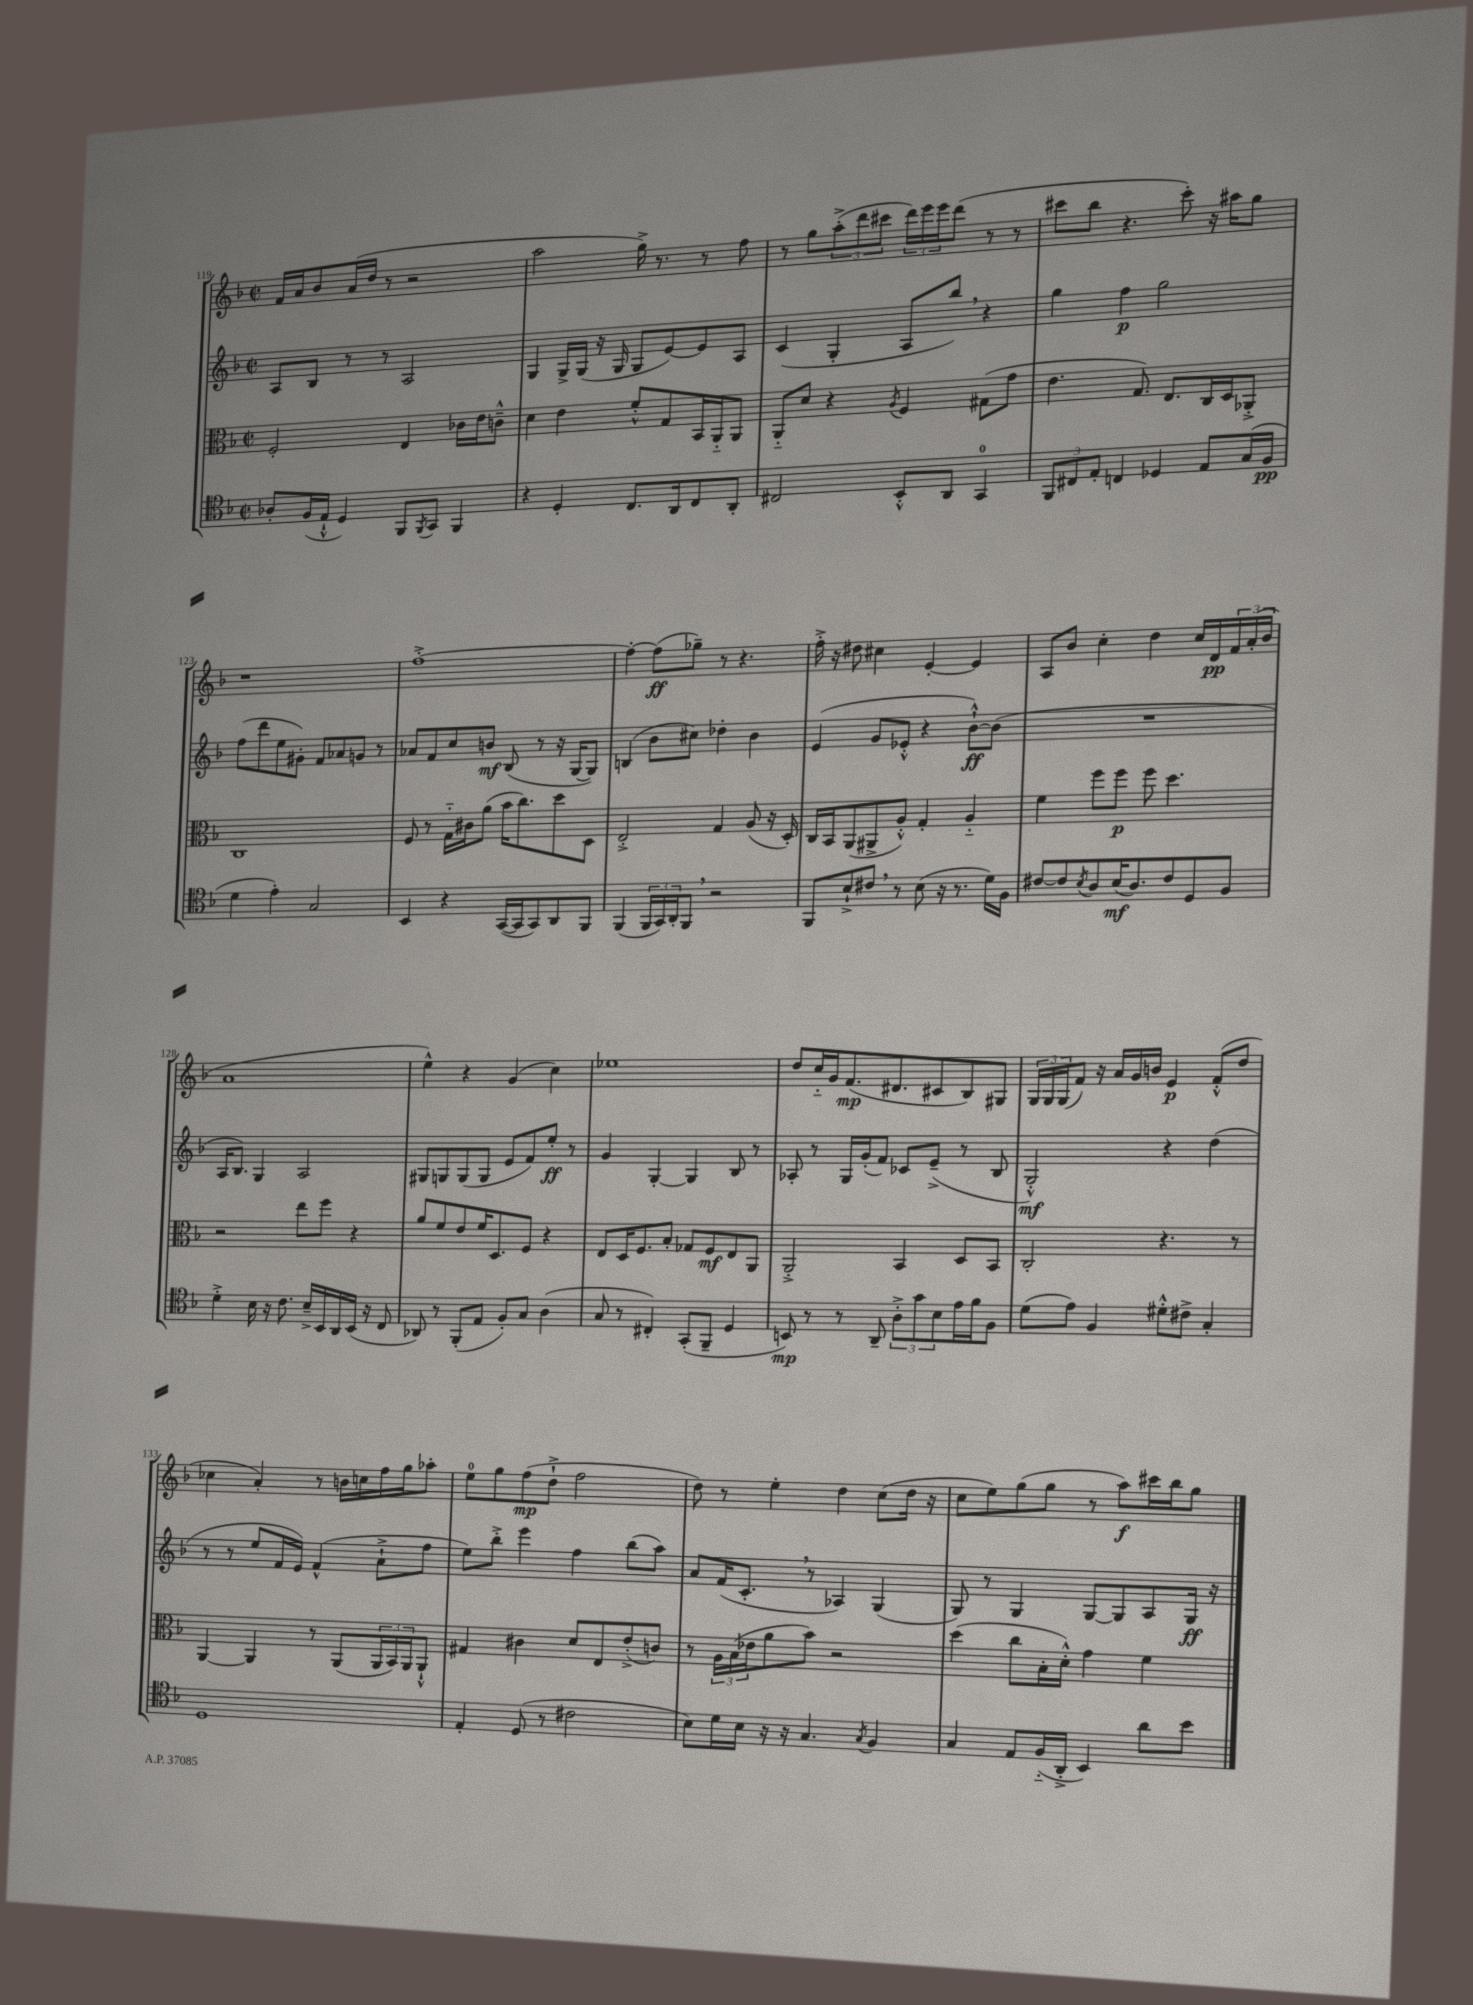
<<
\new StaffGroup <<
\new Staff = "s0" {
    \clef treble \key f \major \defaultTimeSignature \time 2/2
    f'16 a'16 bes'8 a'16( d''16 r8 r2 |
    a''2 g''16->) r8. r8 f''8 |
    r8 g''8 \tuplet 3/2 { a''8-.->( d'''8 cis'''8 } \tuplet 3/2 { d'''16) e'''16 e'''16 } d'''8( r8 r8 |
    cis'''8 bes''8 r4. cis'''8-.) r16 ais''16 g''8 |
    r1 |
    f''1~-.-> |
    f''4~-. f''8\ff( ges''8--) r8 r4. |
    f''16-.-> r16 dis''8 cis''4 e'4~-. e'4 |
    a8 bes'8 c''4-. d''4 c''16 d'16\pp \tuplet 3/2 { f'16 a'16-.( bes'16 } |
    a'1 |
    e''4-^) r4 g'4( c''4) |
    ees''1 |
    d''8 c''16-_ g'16 f'8.\mp( dis'8. cis'8 bes8) gis8 |
    \tuplet 3/2 { g16 g16 g16( } f'8) r16 a'16 g'16 b'16 e'4\p f'8-.-^( d''8 |
    ces''4 a'4-.) r8 b'16 c''16 f''16 g''16 aes''8-. |
    e''8-0 g''8 f''8\mp( d''8-!-> f''2 |
    d''8) r8 e''4-. d''4 c''8( d''16 r16 |
    c''8 e''8) g''8( g''8 r8 a''8\f) cis'''16 bes''16 g''8 \bar "|." |
}
\new Staff = "s1" {
    \clef treble \key f \major \defaultTimeSignature \time 2/2
    a8 bes8 r8 r8 a2 |
    g4 g16-> g16( r16 g16 g8 e'8~) e'8 a8 |
    c'4( g4-. a8 bes''8) \breathe r4 |
    g''4 f''4\p g''2 |
    f''8( d'''8 e''8 gis'8-.) f'8 aes'8 g'8 r8 |
    aes'8 f'8 c''8 b'8\mf bes8( r8 r16 g16~ g8) |
    b4( bes'8 cis''8) des''4-. bes'4 |
    e'4( g'8 ees'8-.-^ r4 bes'8~-!-^\ff) bes'8( |
    R1 |
    a16 bes8.) g4 a2 |
    gis8 g8 g8( g8 e'8 f'8) e''8-.\ff r8 |
    g'4 g4~-. g4 bes8 r8 |
    aes8-. r8 g16 g'16-.( f'8) ces'8 e'8--->( r8 bes8 |
    g2-.-^\mf) r4 d''4( |
    r8 r8 e''8 f'16 e'16) f'4-^( a'8-!-> f''8 |
    e''8) bes''8-.-> e'''4 f''4 bes''8( a''8) |
    a'8 f'16( c'8.-. \breathe r8 aes4) g4( |
    g8) r8 g4 g8~ g8 a8 g16\ff r16 \bar "|." |
}
\new Staff = "s2" {
    \clef alto \key f \major \defaultTimeSignature \time 2/2
    f2-. e4 ces'16 e'16 c'8---^ |
    d'4 e'4 f'8-.-^ g8 bes,16 a,16-_ a,8 |
    a,8-_ d'8 r4 \acciaccatura { a8 } f4 gis8( g'8 |
    e'4. g8.) e8. c16 d16 aes,8-.-> |
    c1 |
    f8 r8 g16-_ cis'16 a'8( bes'16 c''8.) d''8 d8 |
    e2-.-> g4 a8( r16 d16-.) |
    c16 bes,16 a,8( ais,8-> a8-.-^) g4-. a4-_ |
    f'4 f''8 f''8\p f''8 d''4. |
    r2 e''8 f''8 r4 |
    a'8 f'8 e'8 f'16 d8. f8 r4 |
    e8 d16 f8. bes8-. ges8 f8\mf e8 a,8 |
    a,2-.-> bes,4 d8 bes,8 |
    c2-. r4. r8 |
    a,4~ a,4 r8 a,8( \tuplet 3/2 { a,16 bes,16) a,16 } a,8-!-^ |
    gis4 cis'4 d'8 e8 e'8-.->( c'8) |
    r8 \tuplet 3/2 { a16 bes16( ees'16 } a'8 bes'8) r2 |
    d''4( c''8 bes16-. d'16-.-^) g'4 f'4 \bar "|." |
}
\new Staff = "s3" {
    \clef tenor \key f \major \defaultTimeSignature \time 2/2
    aes8-. f16( e16-!-^ d4) f,8 \acciaccatura { f,8 } g,8 f,4 |
    r4 d4-. c8. a,16 c8 a,8-. |
    cis2 bes,8-.-^ a,8 g,4-0 |
    \tuplet 3/2 { f,8 cis8 e8-. } c4 des4 e8 g16( f16\pp |
    d'4 e'4-.) g2 |
    bes,4 r4 g,16~( g,16 g,8) a,8 f,8 |
    f,4( \tuplet 3/2 { f,16 g,16) a,16-. } f,8 \breathe r2 |
    f,8 bes8-!-> cis'8 \breathe r8 bes8( r16 r8. d'16) f16 |
    cis'8~ cis'8 \acciaccatura { bes8 } a8 bes16\mf( a8.) cis'8 d8 f8 |
    d'4-.-> bes16 r16 c'8. bes16---> bes,16 a,16 bes,16( r16 c8 |
    aes,8) r8 f,8-.( e8 f8-.) g8 a4( |
    g8 r8 cis4-.) g,8-.( f,8-- d4 |
    b,8\mp) r8 r8 a,8-- \tuplet 3/2 { a8-.-> g'8 bes8 } e'16 f'16 f8 |
    d'8( e'8) f4 dis'8-.-^ cis'8-> g4-. |
    d1 |
    e4-. d8( r8 cis'2 |
    bes8) d'16 bes16 r16 r16 g4. \acciaccatura { g8 } f4 |
    g4 e8 f16-_( a,16-.-> bes,4) a'8 bes'8 \bar "|." |
}
>>
>>
\layout { \context { \Score currentBarNumber = #119 } }
